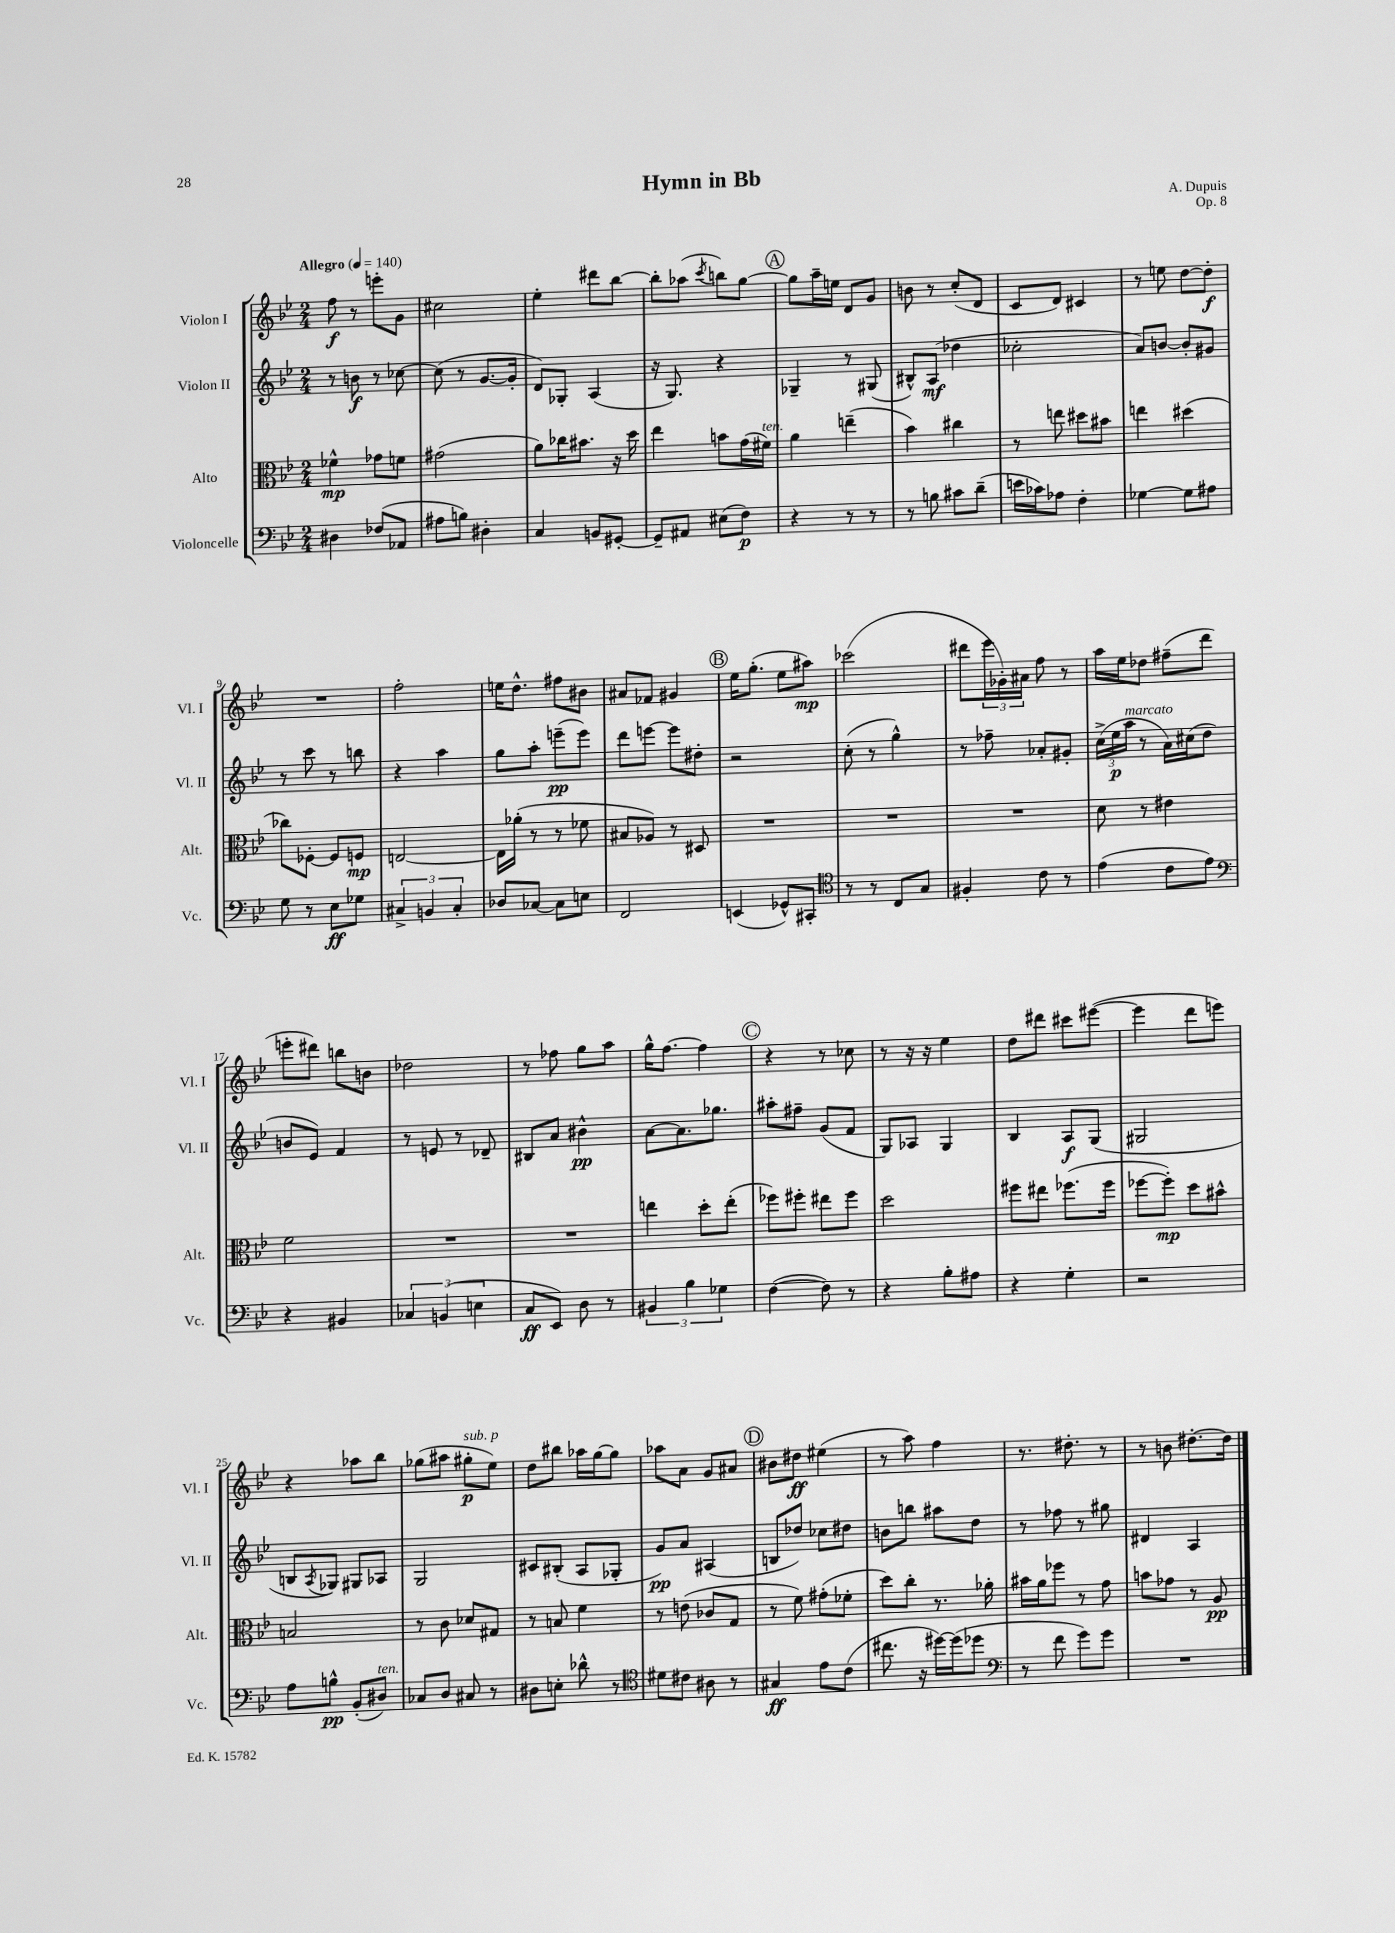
\header { title = "Hymn in Bb" composer = "A. Dupuis" opus = "Op. 8" }
<<
\new StaffGroup <<
\new Staff = "s0" \with { instrumentName = "Violon I" shortInstrumentName = "Vl. I" } {
    \clef treble \key bes \major \numericTimeSignature \time 2/4 \tempo "Allegro" 4 = 140
    f''8\f r8 e'''8-. g'8 |
    cis''2 |
    ees''4-. dis'''8 bes''8~ |
    bes''8-. aes''8( \acciaccatura { c'''8 } b''8) g''8~ |
    \mark \markup { \circle "A" } g''8 a''16-- e''16 d'8 g'8 |
    b'8 r8 c''8-.( d'8 |
    c'8 d'8) cis'4 |
    r8 e''8 d''8~ d''8-.\f |
    R2 |
    f''2-. |
    e''16 d''8.-^ fis''8 bis'8 |
    ais'8 fes'8 gis'4 |
    \mark \markup { \circle "B" } ees''16 g''8.-.( ees''8 ais''8\mp) |
    ces'''2( |
    dis'''8 \tuplet 3/2 { ees'''16 ges'16-.) ais'16 } f''8 r8 |
    a''16 ees''16 des''8 fis''8--( d'''8 |
    e'''8-. dis'''8) b''8 b'8 |
    des''2 |
    r8 fes''8 g''8 a''8 |
    g''16-^ f''8.~ f''4 |
    \mark \markup { \circle "C" } r4 r8 ces''8 |
    r8 r16 r16 ees''4 |
    d''8 dis'''8 cis'''8 eis'''8~( |
    eis'''4 d'''8 e'''8) |
    r4 aes''8 bes''8 |
    ges''8( ais''8 gis''8-.\p^\markup { \italic "sub. p" } ees''8) |
    d''8 bis''8 aes''16 g''16~ g''8 |
    aes''8 a'8 g'8 ais'8 |
    \mark \markup { \circle "D" } bis'8 dis''8\ff eis''4( |
    r8 a''8) f''4 |
    r8. dis''8.-. r8 |
    r8 b'8 dis''8.~-. dis''16 \bar "|." |
}
\new Staff = "s1" \with { instrumentName = "Violon II" shortInstrumentName = "Vl. II" } {
    \clef treble \key bes \major \numericTimeSignature \time 2/4
    r8 b'8\f r8 ces''8~ |
    ces''8( r8 g'8.~ g'16-. |
    d'8) ges8-. a4( |
    r16 g8.) r4 |
    \mark \markup { \circle "A" } ges4-- r8 gis8( |
    bis8-^) a8\mf( des''4 |
    ces''2-. |
    a'8) b'8~ b'8-. gis'8 |
    r8 c'''8 r8 b''8 |
    r4 a''4 |
    g''8 a''8-. e'''8--\pp( e'''8) |
    d'''8 e'''8~ e'''8 dis''8-. |
    \mark \markup { \circle "B" } r2 |
    c''8-.( r8 g''4-^) |
    r8 fes''8-- aes'8-. gis'8-. |
    \tuplet 3/2 { c''16->( ees''16\p a''16^\markup { \italic "marcato" } } r8 a'16) cis''16( d''8 |
    b'8 ees'8) f'4 |
    r8 e'8 r8 des'8-- |
    bis8 a'8 bis'4-^\pp |
    a'8~ a'8. ges''8. |
    \mark \markup { \circle "C" } ais''8-. fis''8-- g'8( f'8 |
    g8) aes8 g4 |
    bes4 a8\f g8( |
    gis2 |
    b8 \acciaccatura { a8 } ges8) gis8 aes8 |
    g2 |
    cis'8 bis8-.( a8 ges8-. |
    g'8\pp) a'8 ais4( |
    \mark \markup { \circle "D" } b8 des''8) ces''8 dis''8 |
    b'8 b''8 ais''8 d''8 |
    r8 fes''8 r8 gis''8 |
    dis'4 a4 \bar "|." |
}
\new Staff = "s2" \with { instrumentName = "Alto" shortInstrumentName = "Alt." } {
    \clef alto \key bes \major \numericTimeSignature \time 2/4
    fes'4-^\mp ges'8 f'8 |
    gis'2( |
    a'8) ces''16 bis'8. r16 d''16 |
    ees''4 b'8 g'16( fis'16^\markup { \italic "ten." }) |
    \mark \markup { \circle "A" } a'4 e''4--( |
    bes'4) cis''4 |
    r8 e''8 dis''8 bis'8 |
    e''4 dis''4( |
    ces''8) fes8~-. fes8 f8\mp |
    e2~ |
    e16 aes'16-.( r8 r8 fes'8 |
    bis8 aes8) r8 dis8 |
    \mark \markup { \circle "B" } R2 |
    R2 |
    R2 |
    d'8 r8 eis'4 |
    f'2 |
    R2 |
    R2 |
    e''4 d''8-. e''8-.( |
    \mark \markup { \circle "C" } fes''8) fis''8-. eis''8 fis''8 |
    d''2 |
    fis''8 eis''8 fes''8.( fes''16 |
    fes''8~ fes''8-.\mp) d''8 bis'8-^ |
    b2 |
    r8 c'8 des'8 gis8 |
    r8 b8 f'4 |
    r8 e'8( ces'8 g8 |
    \mark \markup { \circle "D" } r8 f'8) gis'8-.( fes'8-. |
    d''8) c''8-. r8. aes'16-. |
    bis'16 a'16 fes''8 r8 g'8 |
    b'8 ges'8 r8 a8\pp \bar "|." |
}
\new Staff = "s3" \with { instrumentName = "Violoncelle" shortInstrumentName = "Vc." } {
    \clef bass \key bes \major \numericTimeSignature \time 2/4
    dis4 fes8( aes,8 |
    ais8 b8) dis4-. |
    c4 b,8 gis,8~-. |
    gis,8-- ais,8 eis8( f8\p) |
    \mark \markup { \circle "A" } r4 r8 r8 |
    r8 b8 cis'8 d'8--( |
    e'16 ces'16) aes8 f4-. |
    ges4~ ges8 ais8 |
    g8 r8 ees8\ff ges8 |
    \tuplet 3/2 { cis4-> b,4 cis4-. } |
    des8 ces8~ ces8 e8 |
    f,2 |
    \mark \markup { \circle "B" } e,4( ges,8-^) cis,8-. |
    \clef tenor r8 r8 c8 g8 |
    fis4-. c'8 r8 |
    ees'4( c'8 ees'8) |
    \clef bass r4 bis,4 |
    \tuplet 3/2 { ces4 b,4( e4 } |
    c8\ff ees,8) d8 r8 |
    \tuplet 3/2 { bis,4 bes4 ges4 } |
    \mark \markup { \circle "C" } f4~( f8) r8 |
    r4 bes8-. ais8 |
    r4 g4-. |
    r2 |
    a8 b8-^\pp bes,8-.( dis8^\markup { \italic "ten." }) |
    ces8 d8 cis8 r8 |
    dis8 e8-. des'8-^ r8 |
    \clef tenor dis'8 cis'8 ais8 r8 |
    \mark \markup { \circle "D" } gis4\ff ees'8 c'8( |
    cis''8. r16 dis''16~) dis''16( des''8 |
    \clef bass r8 f'8 g'8) g'8 |
    R2 \bar "|." |
}
>>
>>
